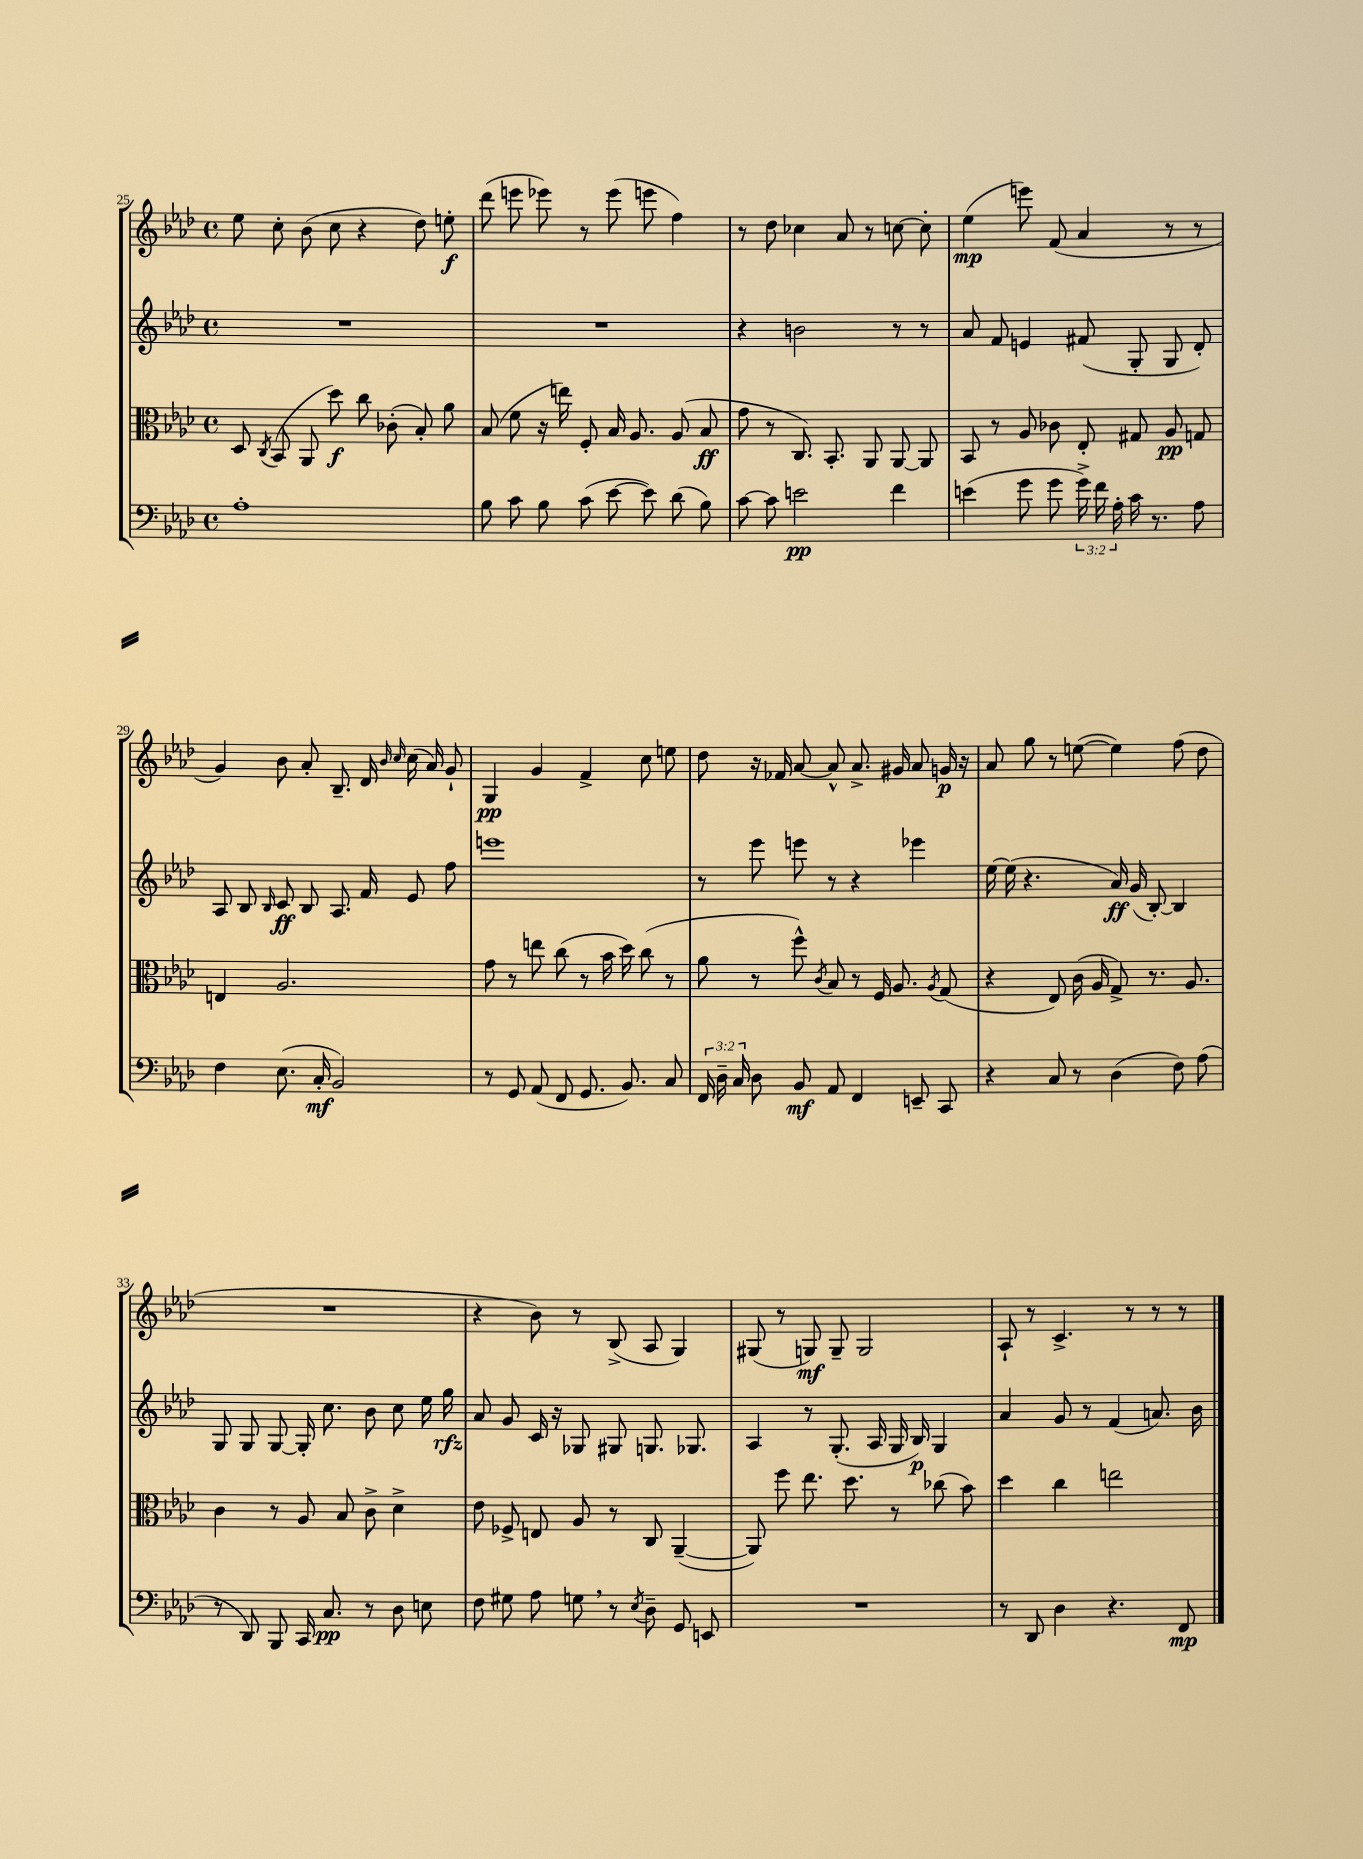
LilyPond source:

<<
\new StaffGroup <<
\new Staff = "s0" {
    \clef treble \key aes \major \defaultTimeSignature \time 4/4
    \autoBeamOff ees''8 c''8-. bes'8( c''8 r4 des''8) e''8-.\f |
    des'''8( e'''8 ees'''8) r8 ees'''8( e'''8 f''4) |
    r8 des''8 ces''4 aes'8 r8 c''8~ c''8-. |
    ees''4\mp( e'''8) f'8( aes'4 r8 r8 |
    g'4) bes'8 aes'8-. bes8.-- des'16 \grace { bes'16 c''16 } c''16( aes'16) g'8-! |
    g4\pp g'4 f'4-> c''8 e''8 |
    des''8 r16 fes'16 aes'8~ aes'8-^ aes'8.-> gis'16 aes'8 g'16\p r16 |
    aes'8 g''8 r8 e''8~( e''4) f''8( des''8 |
    R1 |
    r4 bes'8) r8 bes8->( aes8 g4) |
    gis8( r8 g8\mf) g8-- g2 |
    aes8-! r8 c'4.-> r8 r8 r8 \bar "|." |
}
\new Staff = "s1" {
    \clef treble \key aes \major \defaultTimeSignature \time 4/4
    \autoBeamOff R1 |
    R1 |
    r4 b'2 r8 r8 |
    aes'8 f'8 e'4 fis'8( g8-. g8 des'8-.) |
    aes8 bes8 \grace { bes16 } c'8\ff bes8 aes8. f'16 ees'8 f''8 |
    e'''1 |
    r8 ees'''8 e'''8 r8 r4 ees'''4 |
    ees''16~ ees''16( r4. aes'16\ff) g'16( bes8~-.) bes4 |
    g8 g8 g8~ g16-. c''8. bes'8 c''8 ees''16 g''16\rfz |
    aes'8 g'8 c'16 r16 ges8 gis8 g8. ges8. |
    aes4 r8 g8.-.( aes16 g16 bes16\p) g4 |
    aes'4 g'8 r8 f'4( a'8.) bes'16 \bar "|." |
}
\new Staff = "s2" {
    \clef alto \key aes \major \defaultTimeSignature \time 4/4
    \autoBeamOff des8 \acciaccatura { c8 } bes,8( aes,8 des''8\f) c''8 ces'8-.( bes8-.) aes'8 |
    bes8( f'8 r16 e''16) f8-. bes16 aes8. aes8( bes8\ff |
    g'8 r8 c8.) bes,8.-. aes,8 aes,8~ aes,8 |
    bes,8 r8 aes8 ces'8 ees8-. gis8 aes8\pp g8 |
    e4 aes2. |
    g'8 r8 e''8 c''8( r8 bes'16 des''16) c''8( r8 |
    aes'8 r8 f''8-^) \acciaccatura { c'8 } bes8 r8 f16 aes8. \acciaccatura { aes8 } g8( |
    r4 ees8) c'16( aes16 g8->) r8. aes8. |
    c'4 r8 aes8 bes8 c'8-> des'4-> |
    ees'8 fes8-> e8 aes8 r8 c8 aes,4~--( |
    aes,8) f''8 ees''8. des''8. r8 ces''8( bes'8) |
    des''4 c''4 e''2 \bar "|." |
}
\new Staff = "s3" {
    \clef bass \key aes \major \defaultTimeSignature \time 4/4 \override Staff.TupletNumber.text = #tuplet-number::calc-fraction-text
    \autoBeamOff aes1-. |
    bes8 c'8 bes8 c'8( ees'8~ ees'8) des'8( bes8) |
    c'8~ c'8 e'2\pp f'4 |
    e'4( g'8 g'8 \tuplet 3/2 { g'16->) f'16 aes16-. } c'16 r8. aes8 |
    f4 ees8.( c16-.\mf bes,2) |
    r8 g,8 aes,8( f,8 g,8. bes,8.) c8 |
    \tuplet 3/2 { f,16 des16-- c16 } des8 bes,8\mf aes,8 f,4 e,8-- c,8 |
    r4 c8 r8 des4( f8) aes8( |
    r8 des,8) bes,,8 c,16 c8.\pp r8 des8 e8 |
    f8 gis8 aes8 g8 \breathe r8 \acciaccatura { ees8 } des8-- g,8 e,8 |
    R1 |
    r8 des,8 des4 r4. f,8\mp \bar "|." |
}
>>
>>
\layout { \context { \Score currentBarNumber = #25 } }
